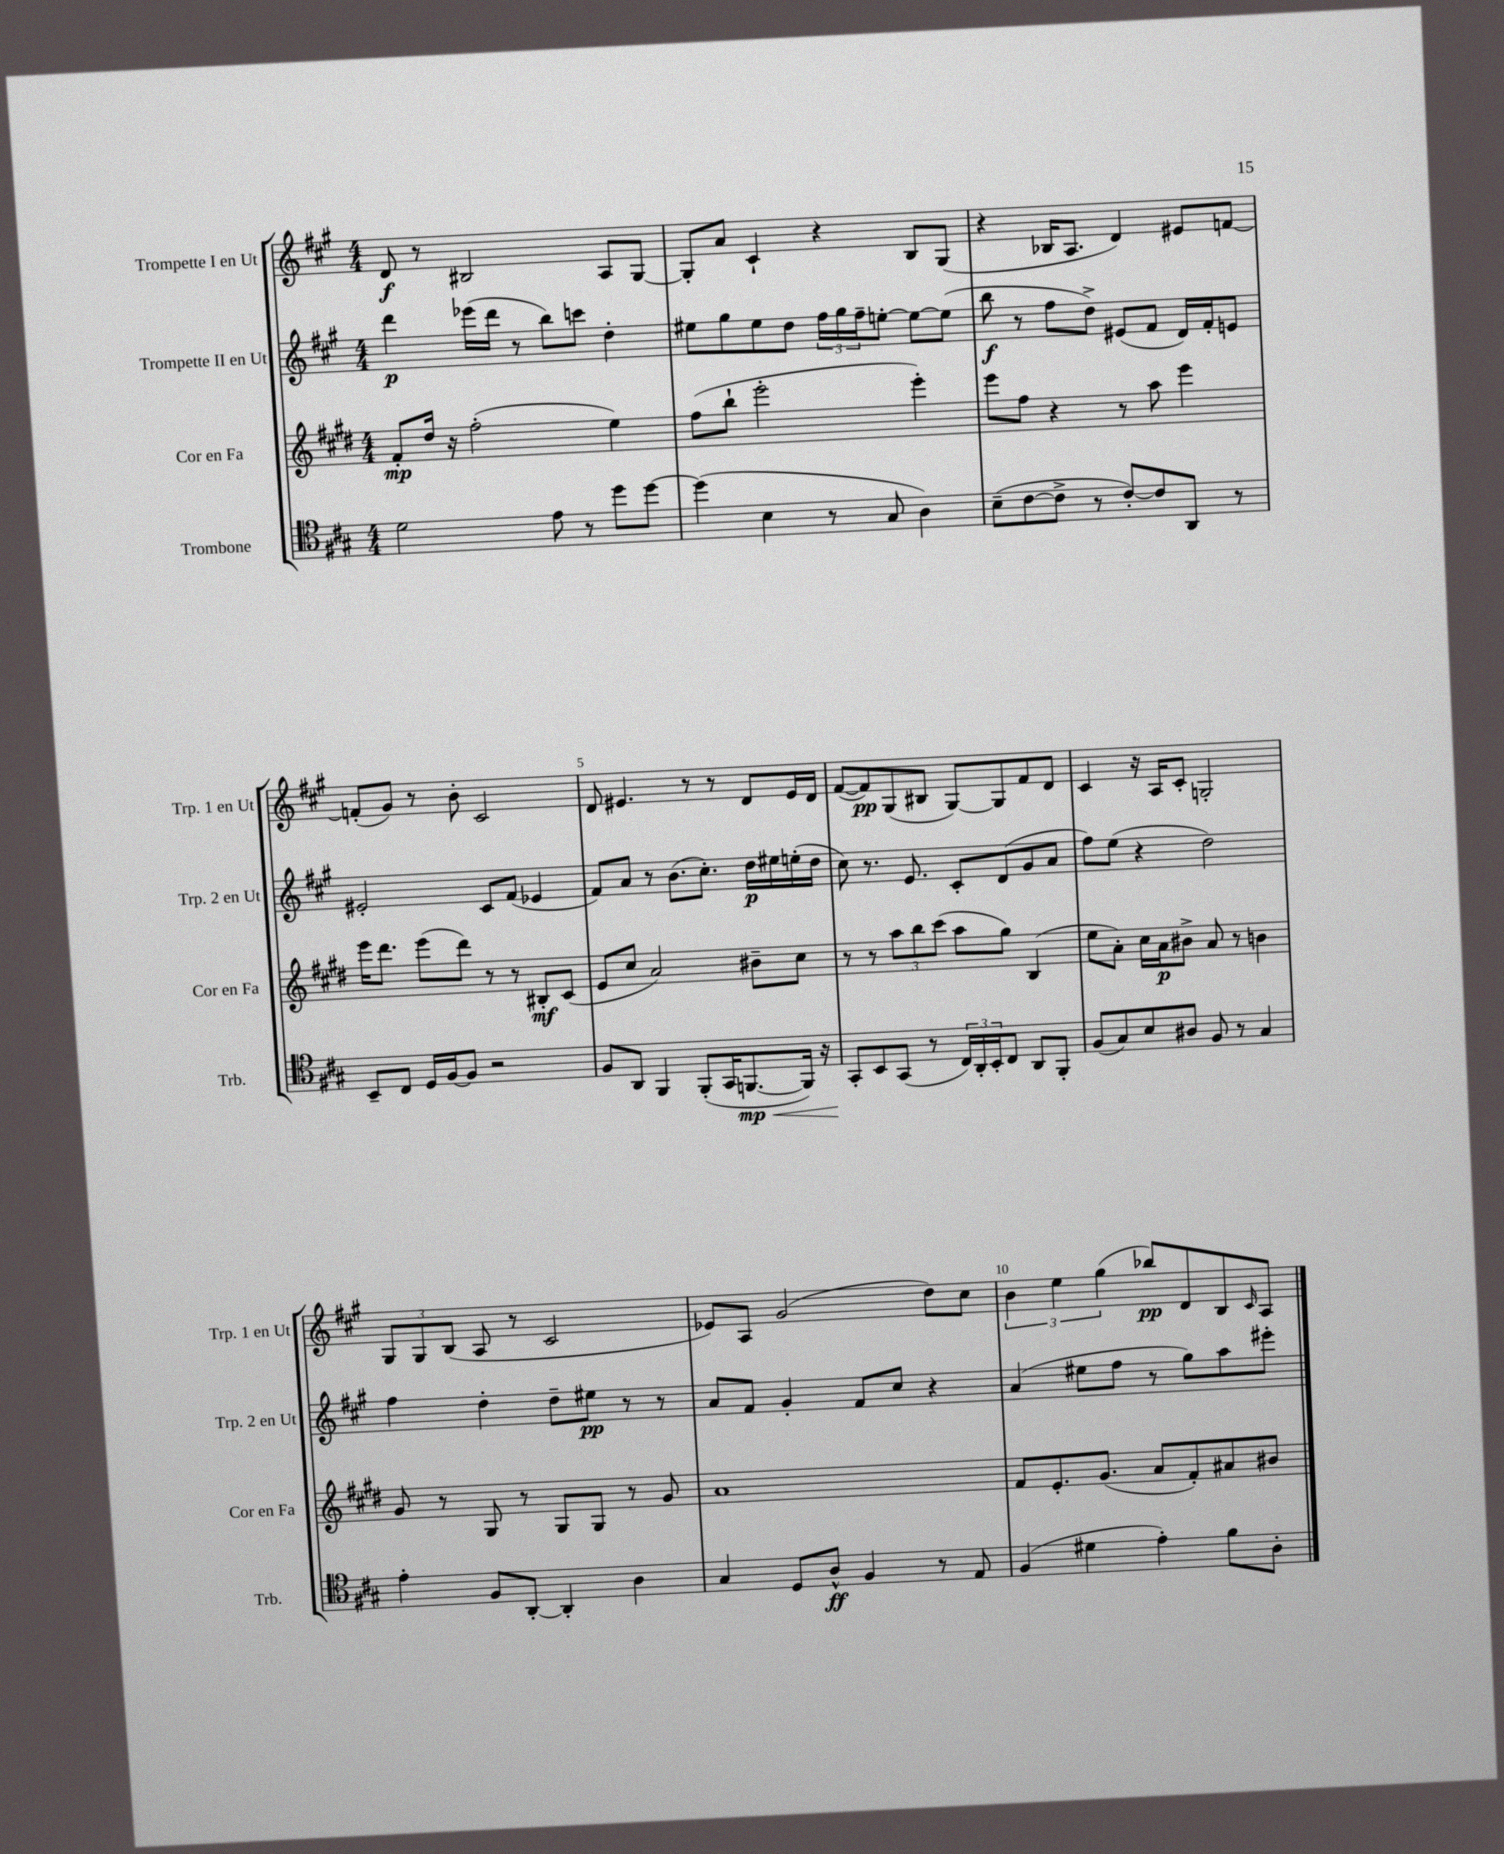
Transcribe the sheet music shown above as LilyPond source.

<<
\new StaffGroup <<
\new Staff = "s0" \with { instrumentName = "Trompette I en Ut" shortInstrumentName = "Trp. 1 en Ut" } {
    \clef treble \key a \major \numericTimeSignature \time 4/4
    d'8\f r8 bis2 a8 gis8~ |
    gis8-. a'8 cis'4-! r4 b8 gis8( |
    r4 bes16 a8. d'4) eis'8 f'8~ |
    f'8-.( gis'8) r8 b'8-. cis'2 |
    d'8 eis'4. r8 r8 d'8 eis'16 d'16 |
    fis'8~( fis'8\pp) gis8( bis8 gis8~) gis8 fis'8 d'8 |
    cis'4 r16 a16 cis'8-. g2-. |
    \tuplet 3/2 { gis8 gis8 b8( } a8 r8 cis'2 |
    ees'8) a8 gis'2( d''8) cis''8 |
    \tuplet 3/2 { b'4 e''4 gis''4( } bes''8\pp) d'8 b8 \grace { cis'16 } a8 \bar "|." |
}
\new Staff = "s1" \with { instrumentName = "Trompette II en Ut" shortInstrumentName = "Trp. 2 en Ut" } {
    \clef treble \key a \major \numericTimeSignature \time 4/4
    d'''4\p ees'''16( d'''16 r8 b''8) c'''8 d''4-. |
    eis''8 gis''8 eis''8 d''8 \tuplet 3/2 { fis''16 gis''16 fis''16-- } e''8~-. e''8~ e''8( |
    b''8\f r8 fis''8 d''8->) eis'8( fis'8 d'16) fis'16-. e'8 |
    eis'2-. cis'8 fis'8( ees'4 |
    fis'8) a'8 r8 b'8.( cis''8.-.) d''16\p eis''16 e''16-.( d''16 |
    cis''8) r8. e'8. cis'8-. d'8( gis'8 a'8 |
    fis''8) e''8( r4 d''2) |
    fis''4 d''4-. d''8-- eis''8\pp r8 r8 |
    a'8 fis'8 gis'4-. fis'8 cis''8 r4 |
    a'4( eis''8 fis''8 r8 gis''8) a''8 eis'''8-. \bar "|." |
}
\new Staff = "s2" \with { instrumentName = "Cor en Fa" shortInstrumentName = "Cor en Fa" } {
    \clef treble \key e \major \numericTimeSignature \time 4/4
    fis'8-.\mp dis''16 r16 fis''2-.( e''4) |
    fis''8( b''8-! e'''2-. e'''4-.) |
    e'''8 fis''8 r4 r8 a''8 e'''4 |
    e'''16 dis'''8. e'''8( dis'''8) r8 r8 bis8-.\mf cis'8( |
    e'8 cis''8 a'2) bis'8-- cis''8 |
    r8 r8 \tuplet 3/2 { a''8 b''8 cis'''8( } a''8 gis''8) b4( |
    e''8 a'8-.) cis''16 a'16\p bis'8-> a'8 r8 b'4 |
    gis'8 r8 gis8 r8 gis8 gis8 r8 gis'8 |
    a'1 |
    fis'8 e'8.-. gis'8.( a'8 fis'8-.) ais'8 bis'8 \bar "|." |
}
\new Staff = "s3" \with { instrumentName = "Trombone" shortInstrumentName = "Trb." } {
    \clef tenor \key a \major \numericTimeSignature \time 4/4
    d'2 e'8 r8 d''8 d''8~ |
    d''4( b4 r8 gis8 a4) |
    b8--( cis'8~ cis'8-> r8 cis'8~-.) cis'8 a,8 r8 |
    b,8-- cis8 d16 fis16~ fis8 r2 |
    fis8 a,8 fis,4 fis,8-.( gis,16 f,8.~\mp\< f,16) r16 |
    gis,8-.\! b,8 gis,8( r8 \tuplet 3/2 { cis16) a,16-. b,16-. } cis8 a,8 fis,8-. |
    fis8( gis8) b8 ais8 fis8 r8 gis4 |
    e'4-. fis8 a,8~-. a,4-. a4 |
    gis4 d8 a8-^\ff fis4 r8 e8 |
    fis4( dis'4 e'4-.) fis'8 a8-. \bar "|." |
}
>>
>>
\layout { \context { \Score \override BarNumber.break-visibility = ##(#f #t #t) barNumberVisibility = #(every-nth-bar-number-visible 5) } }
